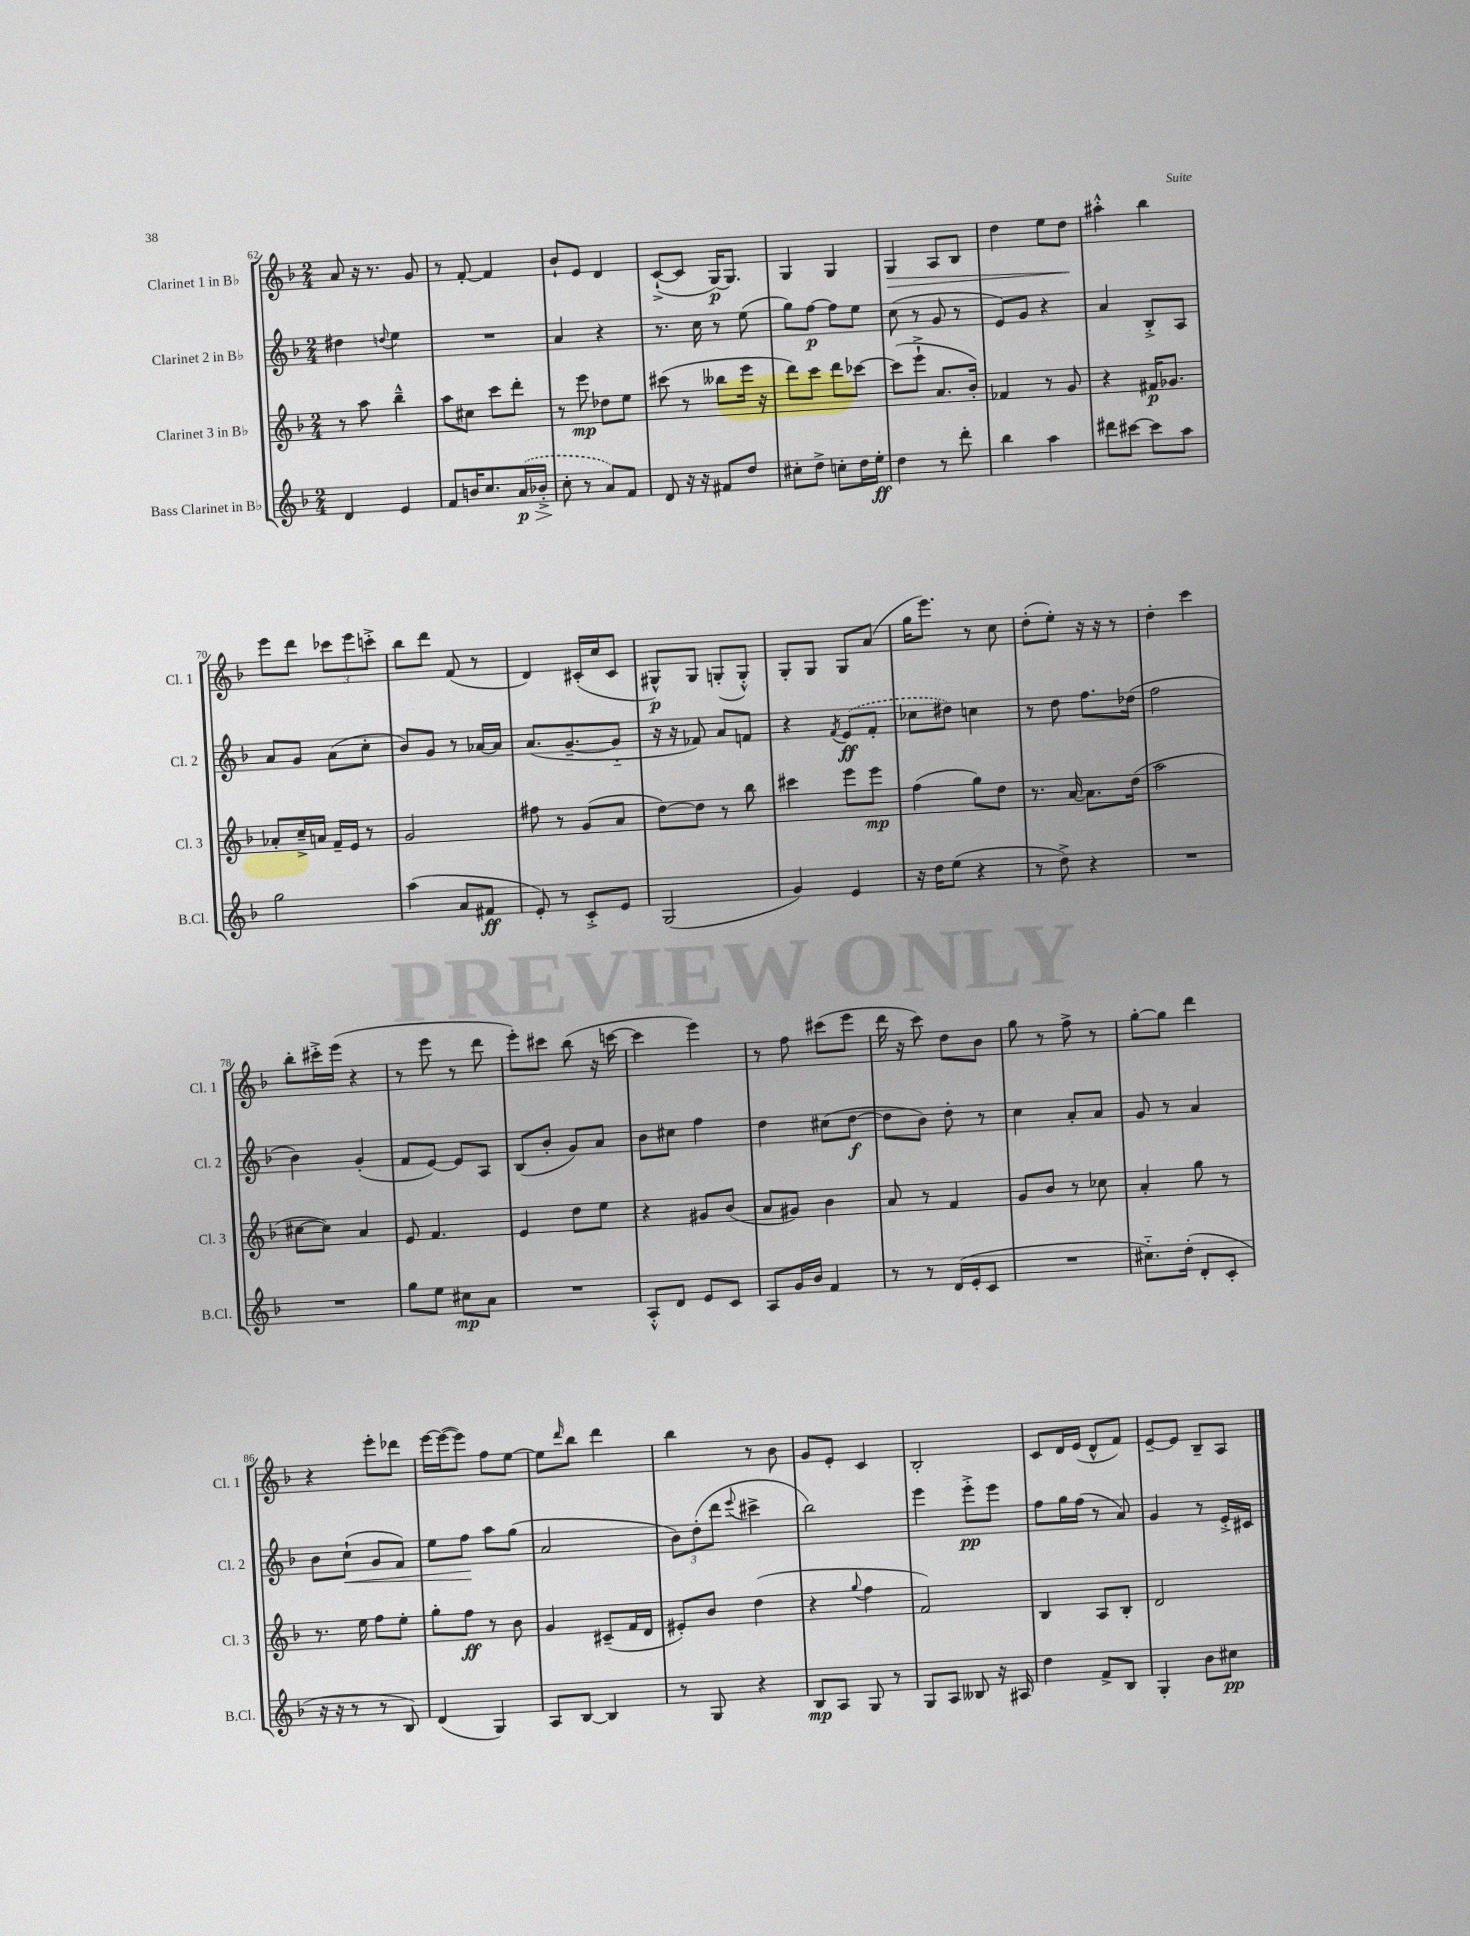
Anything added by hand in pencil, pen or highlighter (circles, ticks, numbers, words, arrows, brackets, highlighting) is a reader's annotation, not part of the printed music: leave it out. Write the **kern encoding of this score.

**kern	**kern	**kern	**kern
*staff4	*staff3	*staff2	*staff1
*clefG2	*clefG2	*clefG2	*clefG2
*k[b-]	*k[b-]	*k[b-]	*k[b-]
*M2/4	*M2/4	*M2/4	*M2/4
4d/	8r	4dd#\	8a/
.	8aa\	.	16r
.	.	.	8.r
.	.	8qqdd/	.
4e/	4bb-~^^\	4ee\	.
.	.	.	8g/
=	=	=	=
8f/L	8aa\L	2r	8r
16b/K	8cc#\J	.	[8f'/
8.cc/	.	.	.
.	8ccc\L	.	4f/]
(16a/L	8ddd'\J	.	.
16b-'^/JJ	.	.	.
=	=	=	=
8cc'\	8r	4a/	8b-`/L
8r	8eee\	.	8e/J
8a/L)	8dd-\L	4r	4d/
8f/J	8ee\J	.	.
=	=	=	=
8d/	(8ccc#\	8.r	([8c`^/L
16r	8r	.	8c/]J
16r	.	16cc\	.
8f#/L	8bb--\L	8r	[16G/LK)
.	.	.	8.G/]J
8dd/J	16eee\Jk	(8ee\	.
.	16r	.	.
=	=	=	=
8cc#'\L	8ddd\L)	8gg\L)	4G/
8dd^\J	8ccc\J	[8ff\J	.
8cc'\L	8ddd\L	8ff\]L	4G/
16dd\L	[8ccc-\J	8ee\J	.
16ee'\JJ	.	.	.
=	=	=	=
4dd\	(8ccc-\]L	(8cc\	4G/
.	8eee`^\J	8r	.
8r	8.a/L	8g/	8A/L
8ddd'\	.	8r	8B-/J
.	16b-'/Jk)	.	.
=	=	=	=
4bb-\	4f-/	8e/L)	4dd\
.	.	8g/J	.
4aa\	8r	4r	8ee\L
.	8g/	.	8dd\J
=	=	=	=
8ddd#\L	4r	4a/	4aa#'^^\
[8ccc#\J	.	.	.
8ccc#\]L	16f#/LK	8B-'^/L	4bb-\
.	8.g-/J	.	.
8aa\J	.	8A/J	.
=	=	=	=
2gg\	8a-'/L	8a/L	8eee\L
.	16cc~^/L	8g/J	8ddd\J
.	16a/JJ	.	.
.	16f~/LL	(8a\L	12ccc-\L
.	16e/JJ	.	.
.	.	.	12eee\
.	8r	8cc'\J	.
.	.	.	12ccc'^\J
=	=	=	=
(4aa\	2g/	8b-/L)	8bb-\L
.	.	8g/J	8ddd\J
8a/L	.	8r	(8f/
8f#/J	.	[16a-/LL	8r
.	.	16a-/]JJ	.
=	=	=	=
8e'/)	8ff#\	(8.a/L	4d/)
8r	8r	.	.
.	.	[8.g~/	.
8c'^/L	(8g/L	.	(16c#'/LL
.	.	.	16cc/J
8e/J	8a/J	8g'~/]J	8c#/J
=	=	=	=
(2G/	[8dd\L)	16r	8G#^^/L)
.	.	16r	.
.	8dd\]J	8f-/)	8G#/J
.	8r	8a/L	(8G'/L
.	8bb-\	8f/J	8G'^^/J)
=	=	=	=
4g/)	4ccc#\	4r	8G'/L
.	.	.	8G/J
.	.	8qf/	.
4e/	8eee\L	(8e/L	8G/L
.	8eee\J	8f'/J	(8a/J
=	=	=	=
16r	(4ff\	8cc-\L	16gg\LK
16dd\LK	.	.	8.eee\J)
(8ee\J	.	8dd#\J)	.
4r	8gg\L)	4cc\	8r
.	8dd\J	.	8cc\
=	=	=	=
8r	8.r	8r	(8dd'\L
8dd^\)	.	8dd\	8ee'\J)
.	[16a/	.	.
4r	8.a\]L	8.ff\L	16r
.	.	.	16r
.	.	.	8r
.	(16dd\Jk	(16dd-\Jk	.
=	=	=	=
2r	2aa\	2ff\	4dd'\
.	.	.	4ccc\
=	=	=	=
2r	[8cc#\L	4b-\)	8bb-'\L
.	8cc#\]J)	.	16ccc#'^\L
.	.	.	(16eee\JJ
.	4a/	(4g'/	4r
=	=	=	=
8gg\L	8e/	8f/L	8r
8ee\J	4.f/	[8e/J)	8eee\
8cc#\L	.	8e/]L	8r
8a\J	.	8A/J	8ddd\
=	=	=	=
2r	4e/	(8B-/L	8eee'\L)
.	.	8b-'/J	8ccc#\J
.	8dd\L	8g/L)	(8bb-\
.	8ee\J	8a/J	16r
.	.	.	[16ccc\
=	=	=	=
8A'^^/L	4r	8b-\L	4ccc\]
8d/J	.	8cc#\J	.
8e/L	8g#/L	4ff\	4eee\)
8c/J	(8b-/J	.	.
=	=	=	=
8A/L	8a/L	4dd\	8r
16g/L	8g#/J)	.	8ff\
16b-/JJ	.	.	.
4f/	4b-\	(8cc#\L	(8ccc#\L
.	.	[8dd\J	8eee\J
=	=	=	=
8r	8a/	8dd\]L	16ddd\
.	.	.	16r
8r	8r	8b-\J)	8ccc\)
(16d/LL	4f/	8dd'\	8dd\L
16e'/J	.	.	.
8c/J	.	8r	8b-\J
=	=	=	=
2r	8g/L	4cc\	8gg\
.	8b-/J	.	8r
.	8r	8a'/L	8ff^\
.	8cc-\	8a/J	8r
=	=	=	=
8.cc#'~\L)	4a'/	8g/	[8gg'\L
.	.	8r	8gg\]J
(16dd'\Jk	.	.	.
8d'/L	8gg\	4a/	4ddd\
8c'/J	8r	.	.
=	=	=	=
16r	8.r	8b-\L	4r
16r	.	.	.
8r	.	(8cc`\J	.
.	16ee\	.	.
8r	8ff\L	8g/L	8eee'\L
8B-/)	8ee'\J	8f/J)	8ddd-\J
=	=	=	=
(4d/	8gg'\L	8ee\L	[16eee\LL
.	.	.	(16eee\_J
.	8ff\J	8ff\J	8eee\]J)
4G/)	8r	8aa\L	8ff\L
.	8b-\	(8gg\J	[8ee\J
=	=	=	=
8A/L	4g/	2a/	8ee\]L
.	.	.	16qqddd/
[8B-/J	.	.	8bb-\J
4B-/]	(8c#~/L	.	4ddd\
.	16f/L	.	.
.	16d/JJ	.	.
=	=	=	=
8r	8e#'/L)	12b-\L)	4bb-\
.	.	(12dd'\	.
8G/	8b-/J	.	.
.	.	12ddd\J	.
.	.	8qqeee/	.
4r	(4dd\	4ccc#^\	8r
.	.	.	8b-\
=	=	=	=
8B-/L	4r	2bb-\)	8g/L
8A/J	.	.	8e'/J
.	8qqgg/	.	.
8G/	4ff\	.	4c/
8r	.	.	.
=	=	=	=
8G/L	2f/)	4eee\	2B-'/
8A/J	.	.	.
8B--/	.	8eee'^\L	.
16r	.	8eee\J	.
16A#/	.	.	.
=	=	=	=
4dd\	4B-/	8ff\L	8c/L
.	.	16gg\L	16d/L
.	.	(16ff\JJ	(16e/JJ
8f^/L	8A/L	8r	8d^^/L
8B-/J	8B-'/J	8a/)	8f/J)
=	=	=	=
4G'/	2d/	4g/	[8e~/L
.	.	.	8e/]J
8b-\L	.	8r	8B-~/L
8cc#\J	.	16e'^/LL	8A/J
.	.	16c#/JJ	.
==	==	==	==
*-	*-	*-	*-
